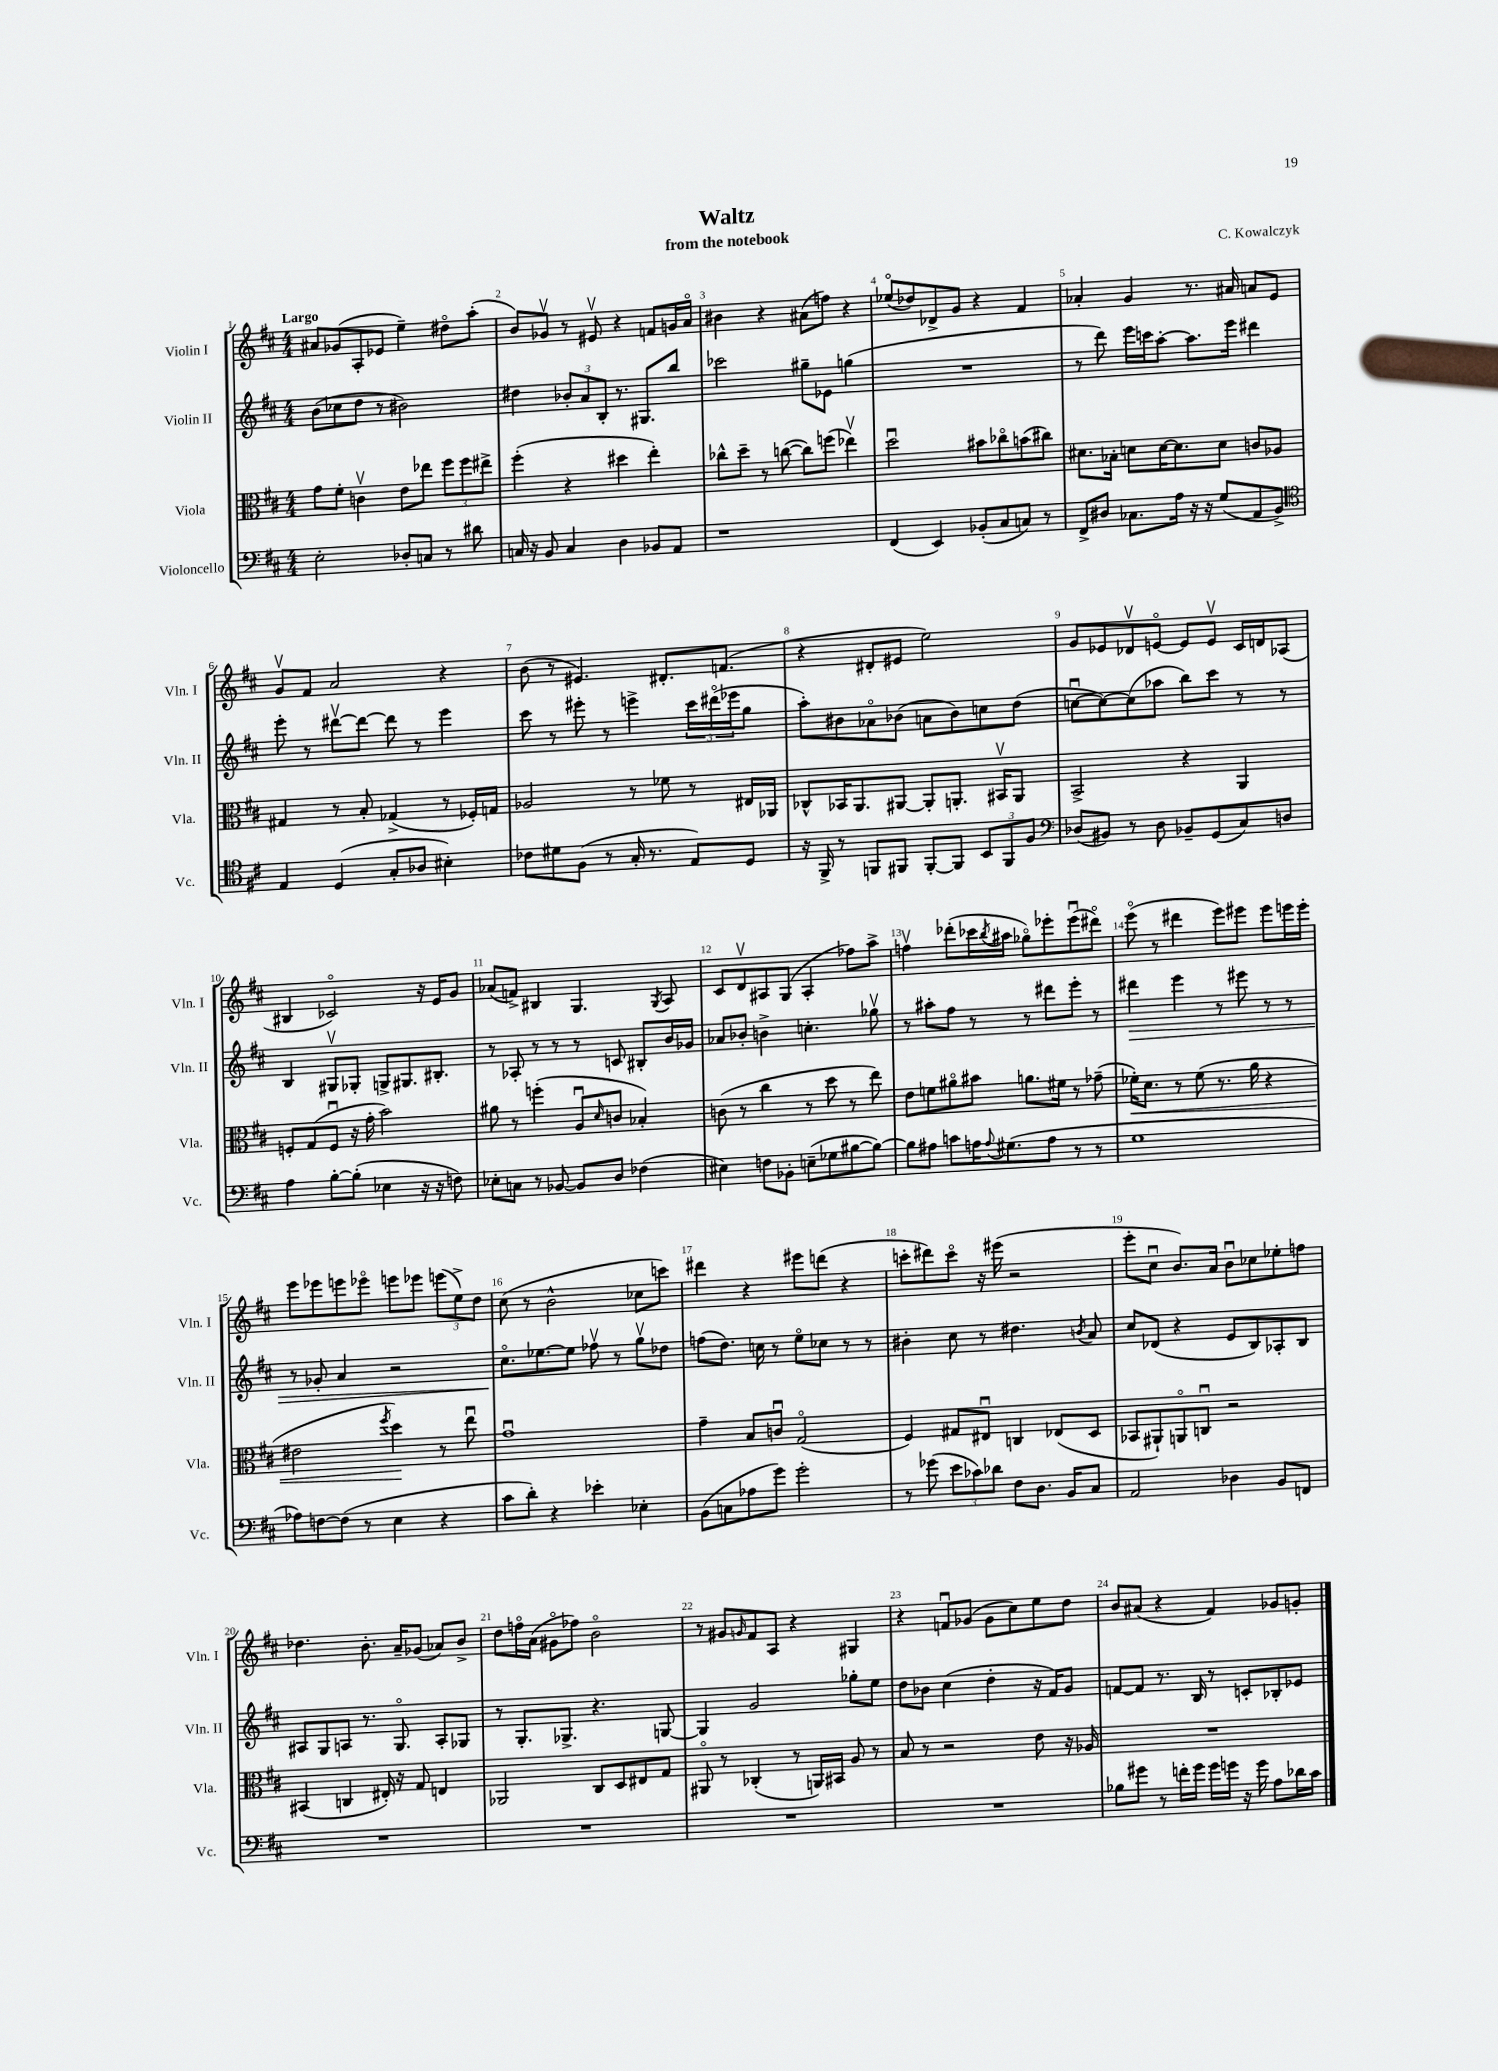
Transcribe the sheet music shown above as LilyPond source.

\header { title = "Waltz" composer = "C. Kowalczyk" subtitle = "from the notebook" }
<<
\new StaffGroup <<
\new Staff = "s0" \with { instrumentName = "Violin I" shortInstrumentName = "Vln. I" } {
    \clef treble \key d \major \numericTimeSignature \time 4/4 \tempo "Largo"
    ais'8 ges'8( a8-. ees'8 e''4--) dis''8\flageolet a''8-.( |
    b'8) ges'8\upbow r8 eis'8\upbow r4 f'8 g'16 a'16\flageolet |
    bis'4 r4 ais'8( f''8) r4 |
    ees''8\flageolet( des''8) des'8-> g'8 r4 fis'4 |
    aes'4-. g'4 r8. ais'16 a'8 e'8 |
    g'8\upbow fis'8 a'2 r4 |
    b'8( r8 eis'4.) dis'8.-. f'8.( |
    r4 dis'8-. eis'8 e''2) |
    g'8 ees'8 des'8\upbow e'8~\flageolet e'8 e'8\upbow cis'16 d'16 aes8( |
    bis4 ces'2\flageolet) r16 e'16 g'8 |
    aes'8( f'8->) bis4 g4. \acciaccatura { g8 } a8 |
    cis'8 d'8\upbow ais8 g8( ais4-. fes''8) a''8-> |
    f''4\upbow des'''8-.( ces'''16 \acciaccatura { b''8 } ais''16 ges''8\flageolet) ees'''8-. ees'''8\downbow( dis'''8\flageolet) |
    e'''8\flageolet( r8 dis'''4 e'''8) eis'''8 eis'''8 e'''16 e'''16-. |
    e'''8 ees'''8 e'''8 ees'''8\flageolet e'''8 ees'''8 \tuplet 3/2 { e'''8( e''8->) d''8 } |
    cis''8( r8 b'2-^ ces''8 c'''8) |
    dis'''4 r4 eis'''8 d'''8( r4 |
    c'''8-. dis'''8) c'''8\flageolet r16 eis'''16( r2 |
    e'''8-. cis''8\downbow b'8.) a'16 b'8\downbow ces''8 ees''8-. f''8 |
    des''4. b'8.-. a'16-- ges'8( aes'8) b'8-> |
    d''8 f''16\flageolet a'16( gis'8\flageolet fes''8) b'2\flageolet |
    r8 gis'8 \grace { g'16 } fis'8 a8 r4 gis4 |
    r4 f'8\downbow ges'8( ges'8 cis''8) e''8 d''8 |
    b'8 ais'8( r4 fis'4) ges'8 g'8-. \bar "|." |
}
\new Staff = "s1" \with { instrumentName = "Violin II" shortInstrumentName = "Vln. II" } {
    \clef treble \key d \major \numericTimeSignature \time 4/4
    b'8( ces''8 d''8 r8 bis'2) |
    dis''4 \tuplet 3/2 { bes'8-. a'8 b8-. } r8. gis8. b''8 |
    ces'''2 gis''8-- ees'8 g''4( |
    R1 |
    r8 d'''8) e'''16 c'''16 a''8~-. a''8. e'''16 dis'''4 |
    e'''8-. r8 dis'''8~\upbow dis'''8~ dis'''8 r8 e'''4 |
    cis'''8 r8 eis'''8-. r8 e'''4-> \tuplet 3/2 { cis'''16 dis'''16\flageolet( ees'''16 } g''8 |
    a''8-.) bis'8 aes'8\flageolet bes'8( a'8 bes'8) c''8 d''8( |
    c''8~\downbow c''8~) c''8( aes''8 b''8) cis'''8 r8 r8 |
    b4 gis8\upbow ges8-. g8-> gis8. bis8.-. |
    r8 aes8-. r8 r8 r8 c'8 bis8-. b'16 ges'16 |
    aes'8 bes'8-. b'4-> c''4.-. ges''8\upbow |
    r8 ais''8-. fis''8 r8 r8 dis'''8 e'''8-. r8 |
    dis'''4\> e'''4 r8 eis'''8 r8 r8 |
    r8 ges'8-. a'4 r2 |
    cis''8.\flageolet\! ees''8.~ ees''8 fes''8\upbow r8 g''8\upbow des''8 |
    f''8( d''8.) c''16 r8 e''8\flageolet ces''8 r8 r8 |
    bis'4-. cis''8 r8 dis''4. \acciaccatura { b'8 } a'8 |
    cis''8 des'8( r4 e'8 b8) aes8-. b8 |
    ais8 g8 a8 r8. g8.\flageolet a8-. ges8 |
    r8 g8.-. ges8.-> r4. g8~ |
    g4 g'2 ges''8-. e''8 |
    d''8 bes'8 cis''4( d''4-. r16 fis'16) g'8 |
    f'8~ f'8 r8. b16 r8 c'8-. bes8-. ees'8 \bar "|." |
}
\new Staff = "s2" \with { instrumentName = "Viola" shortInstrumentName = "Vla." } {
    \clef alto \key d \major \numericTimeSignature \time 4/4
    g'8 fis'8-. c'4\upbow e'8 ees''8 \tuplet 3/2 { fis''8 fis''8 eis''8-> } |
    fis''4-.( r4 dis''4 e''4-.) |
    ces''8-^ d''8-- r8 c''8~( c''8) f''8( ees''4\upbow) |
    d''2\downbow bis'8 ces''8\flageolet b'8( cis''8) |
    dis'8. bes16-. d'8 d'16~ d'8. d'8 c'8 aes8 |
    gis4 r8 b8-. ges4->( r8 fes16-.) g16 |
    aes2 r8 fes'8 r8 eis16 aes,16 |
    ces8-^ bes,16 a,8. ais,8~ ais,8-. a,8.-. bis,16\upbow a,8 |
    b,2-> r4 a,4 |
    f8-. g8( f8\downbow r16 g'16-. b'2) |
    ais'8 r8 f''4-.( a8\downbow \grace { d'16 } c'8 bes4-.) |
    c'8( r8 cis''4 r8 d''8 r8 e''8) |
    e'8 f'8 ais'8\flageolet bis'8 a'8. fis'16 r8 ges'8--( |
    fes'16-.\<) d'8. r8 fes'8( r8. a'16 r4 |
    eis'2 \acciaccatura { fis''8 } d''4\!) r8 e''8\downbow |
    g'1\downbow |
    g'4-- b8 c'8\downbow g2\flageolet( |
    fis4) gis8 eis8\downbow c4 ees8( d8 |
    bes,8 ais,8-!) a,8\flageolet c8\downbow r2 |
    bis,4( c4 eis16-.) r16 g8 e4 |
    aes,2 cis8 d8 eis8 g8 |
    ais,8\flageolet r8 ces4-.( r8 a,16) bis,16 a8 r8 |
    b8 r8 r2 e'8 r16 aes16 |
    R1 \bar "|." |
}
\new Staff = "s3" \with { instrumentName = "Violoncello" shortInstrumentName = "Vc." } {
    \clef bass \key d \major \numericTimeSignature \time 4/4
    e2-. des8-. c8 r8 dis'8 |
    c16 r16 b,8 c4 d4 bes,8 a,8 |
    r1 |
    fis,4( e,4) bes,8-.( cis8 c8) r8 |
    fis,8-> dis8 ces8. a16 r16 r16 g8( a,8 b,8->) |
    \clef tenor e4 d4( g8-. aes8 bis4-.) |
    ces'8 dis'8 fis8( r8 g16-. r8. e8) d8 |
    r16 fis,16-> r8 f,8 fis,8 fis,8~-. fis,8 \tuplet 3/2 { b,8 fis,8 fis8 } |
    \clef bass des8( bis,8) r8 des8 bes,8-- g,8( cis8) d8 |
    a4 b8~-. b8-.( ees4 r16 r16 f8) |
    ees8-. c8 r8 bes,8~ bes,8 d8 fes4( |
    eis4) f8 bes,8-. e8--( ges8 bis8~ bis8~) |
    bis8 ais8 c'8 a16 \appoggiatura { a8 } gis8.( a8 r8 r8 |
    g1 |
    aes8) f8~ f8( r8 e4 r4 |
    cis'8 d'8-.) r4 ees'4-. ees4-. |
    b,8( c8 aes8 g'8) g'2-. |
    r8 ges'8( \tuplet 3/2 { e'8 ces'8) des'8 } fis8 d8. b,16 cis8 |
    a,2 des4 b,8 f,8 |
    R1 |
    R1 |
    R1 |
    R1 |
    bes8 gis'8 r8 f'16-. gis'16 gis'16 g'16 r16 g'16 a8 des'16 cis'16 \bar "|." |
}
>>
>>
\layout { \context { \Score \override BarNumber.break-visibility = ##(#f #t #t) barNumberVisibility = #all-bar-numbers-visible } }
